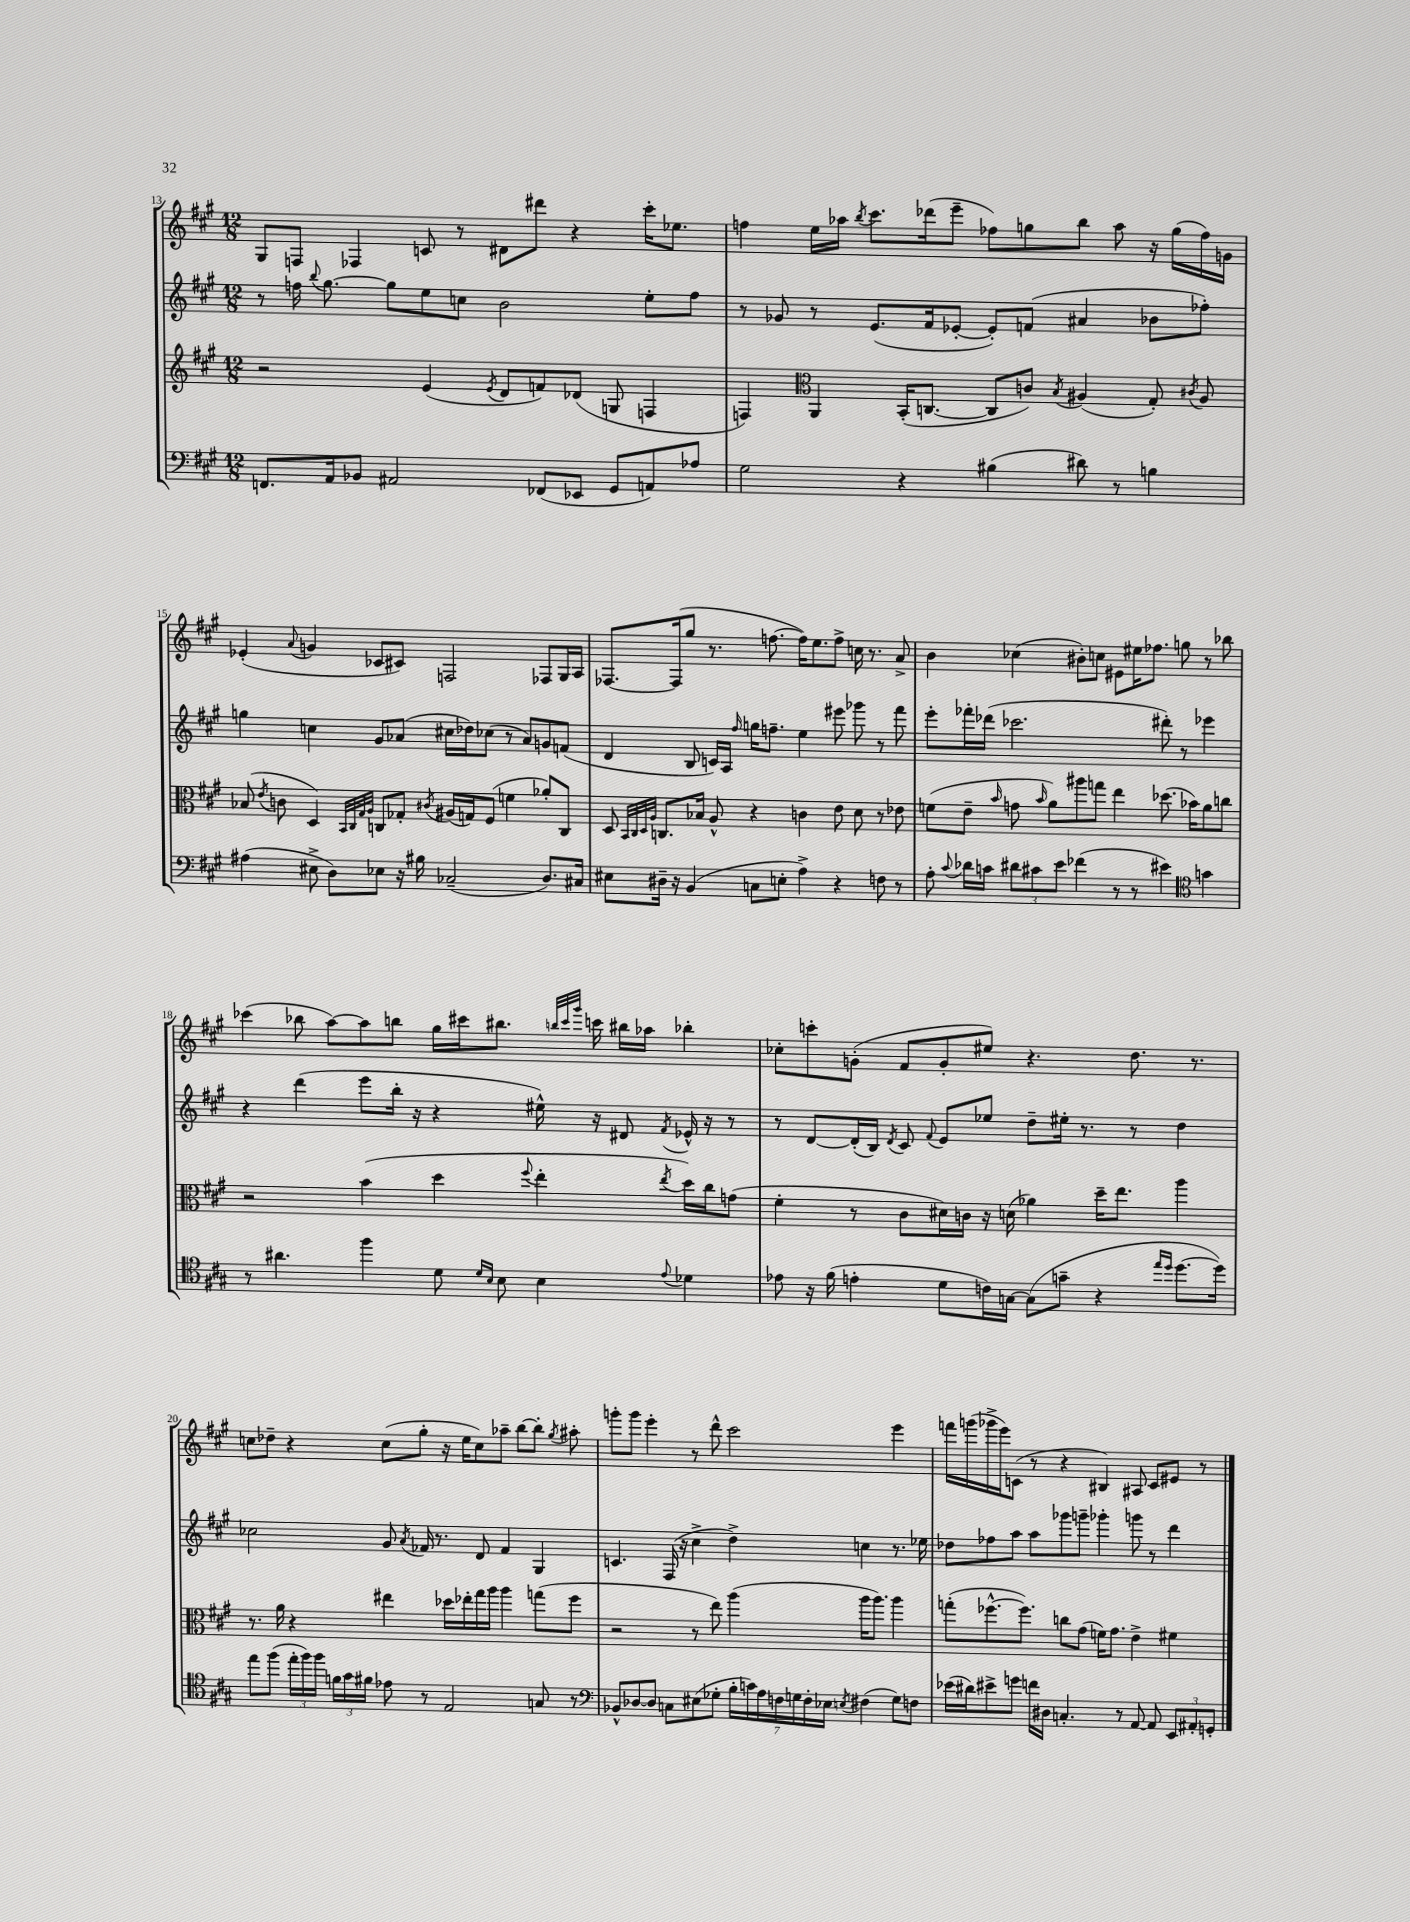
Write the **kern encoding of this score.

**kern	**kern	**kern	**kern
*staff4	*staff3	*staff2	*staff1
*clefF4	*clefG2	*clefG2	*clefG2
*k[f#c#g#]	*k[f#c#g#]	*k[f#c#g#]	*k[f#c#g#]
*M12/8	*M12/8	*M12/8	*M12/8
8.FF	2r	8r	8G#
.	.	16ff	8F
.	.	8qqbb	.
16AA	.	[8.gg#	.
8BB-	.	.	4F-
2AA#	.	8gg#]	.
.	(4e	8ee	8c
.	.	8cc	8r
.	8qe	.	.
.	8d	2b	8d#
(8FF-	8f)	.	8ddd#
8EE-	(8d-	.	4r
8GG#	8G	.	.
8AA)	4F	8ee'	16ccc#'
.	.	.	8.ee-
8A-	.	8ff	.
=	=	=	=
2G#	4F)	8r	4ff
.	.	8g-	.
*	*clefC3	*	*
.	4AA	8r	16ee
.	.	.	16aa-
.	.	.	8qbb
.	.	(8.e	8.ccc#
4r	(16BB'	.	.
.	[8.C	16f#	(16ddd-
.	.	[8e-'	8eee~
(4B#	8C]	8e-'])	8ff-)
.	8c)	(8f	8gg
.	8qB	.	.
8d#)	(4A#	4a#	8bb
8r	.	.	8aa-
4B	8G#')	8b-	16r
.	.	.	(16gg
.	8qc#	.	.
.	8A#	8ff-')	16ff-)
.	.	.	16g
=	=	=	=
(4A#	(8B-	4gg	(4e-'
.	8qe	.	.
.	8c	.	.
.	.	.	8qqa
8E#^	4D)	4cc	4g
8D)	.	.	.
.	32qqBB	.	.
.	32qqC#	.	.
.	32qqG#	.	.
.	32qqA	.	.
8E-	8C	8g#	8c-
16r	8G-'	(8a-	8c#)
16B#	.	.	.
.	8qc#	.	.
(2C-~	(16A#	16cc#	2F
.	16G)	16dd-)	.
.	(8F#	(8cc-	.
.	4f	8r	.
.	.	8a-)	.
8.D)	8a-')	8g	8F-
.	8C	(8f	16G#
16C#	.	.	16A
=	=	=	=
8E#	8D	4d	[8.F-
.	32qqBB	.	.
.	32qqC#	.	.
.	32qqD	.	.
.	32qqA	.	.
16D#~	8.C	.	.
16r	.	.	(16F-]
(4BB	.	8B	8gg#
.	16B-	.	.
.	8A^^	16c)	8.r
.	.	16A	.
.	.	16qqff#	.
8C	4r	16gg	.
.	.	8.ff~	[8.ff
8E'	.	.	.
4A^)	4c	4ee	16ff])
.	.	.	8.ee
4r	8e	8eee#	8ff^
.	8d	8ggg-	16cc
.	.	.	8.r
8F	8r	8r	.
8r	8e-	8fff#	8a^
=	=	=	=
8A'	(8f	8eee'	4b
8qqc#	.	.	.
16d-	8e~	16fff-'	.
16c	.	(16ddd-	.
.	16qqb	.	.
12d#	8g	2.ccc-	(4cc-
12c#	.	.	.
.	16qqb	.	.
.	8a)	.	.
12e	.	.	.
(4f-	8aa#	.	8b#')
.	8gg	.	8cc
8r	4ee	.	8e#
8r	.	.	16ee#
.	.	.	8.ff-
4e#)	(8.dd-	8ddd#')	.
.	.	8r	8gg
.	16b-)	.	.
*clefC4	*	*	*
4g	8a	4eee-	8r
.	8cc	.	8bb-
=	=	=	=
8r	2r	4r	(4ccc-
4.a#	.	.	.
.	.	(4ddd	8bb-
.	.	.	[8aa)
4ff#	(4b	8eee	8aa]
.	.	16bb'	8bb
.	.	16r	.
8d	4dd	4r	16gg#
.	.	.	16ccc#
16qqd	.	.	.
16qqB	.	.	.
8B	.	.	8.bb#
.	8qqff#	.	.
4B	4ee'	16ee#^^)	.
.	.	.	32qqbb
.	.	.	32qqccc#
.	.	.	32qqggg#
.	.	16r	16ccc
.	.	8d#	16bb#
.	.	.	16aa-
8qqe	8qee	8qf#	.
4d-	16dd)	16e-^^	4bb-'
.	16cc#	16r	.
.	(8g	8r	.
=	=	=	=
8e-	4f#'	8r	8cc-'
16r	.	[8d	8ccc'
(16f#	.	.	.
4e'	8r	(16d']	(8g'
.	.	16B)	.
.	.	8qd	.
.	8c#	8c#	8f#
.	.	8qqf#	.
8d	16d#)	8e	8g'
.	16c	.	.
16c)	16r	8ee-	8ee#)
[16G	(16d	.	.
(8G]	4a-)	8dd~	4.r
8g~	.	16ee#'	.
.	.	8.r	.
4r	16dd~	.	.
.	8.ee	.	.
.	.	8r	8.dd
16qqee	.	.	.
16qqdd	.	.	.
[8.dd	4aa	4dd	.
.	.	.	8.r
16dd])	.	.	.
=	=	=	=
8ee	8.r	2cc-	8cc
(8ff#	.	.	8dd-~
.	16a	.	.
24ee'	4r	.	4r
24ff#)	.	.	.
24ff#	.	.	.
24f	.	.	.
24g#	.	.	.
24f#	.	.	.
8e-	4ee#	8g#	(8cc
.	.	8qa	.
8r	.	16f-	8gg#'
.	.	8.r	.
2E	16dd-	.	16r
.	16ee-'	.	16ee
.	16gg#	8d	8cc)
.	16aa	.	.
.	4aa	4f-	8aa-~
.	.	.	[8bb
8G	(8gg	4G#	8bb']
.	.	.	8qgg#
8r	8ff#	.	8aa#'
=	=	=	=
*clefF4	*	*	*
8BB-^^	2r	4.c	8ggg'
[8D-	.	.	8ggg
8D-]	.	.	4eee'
8C	.	(16F#	.
.	.	16r	.
(8E#	8r	4cc#^	8r
8G-'	8ee)	.	8ddd^^
28B'	(4aa	4dd^)	2ccc#
28c)	.	.	.
28A	.	.	.
28F	.	.	.
28G	.	.	.
28F'	.	.	.
28E-	.	.	.
8qE	.	.	.
(4F#	16aa	4cc	.
.	8.aa)	.	.
8G)	4aa	8.r	4eee
8F	.	.	.
.	.	16ee-	.
=	=	=	=
(16e-	(8gg'	8dd-	16fff
16d#)	.	.	(16ggg
8e#^	[8.ff-^^	8ff-	16ggg-^
.	.	.	16eee)
8g	.	8aa	(8c
.	8.ff-])	.	.
16f	.	8aa	8r
16D#	.	.	.
4.C'	8cc	8ggg-	4r
.	(8g#	8ggg~	.
.	16f)	4ggg-'	4B#)
.	8.g#	.	.
8r	.	.	.
[8AA	4e^	8ggg	8A#
8AA]	.	8r	8c
12EE	4f#	4ddd	8e#
12AA#'	.	.	.
.	.	.	8r
12GG'	.	.	.
==	==	==	==
*-	*-	*-	*-
